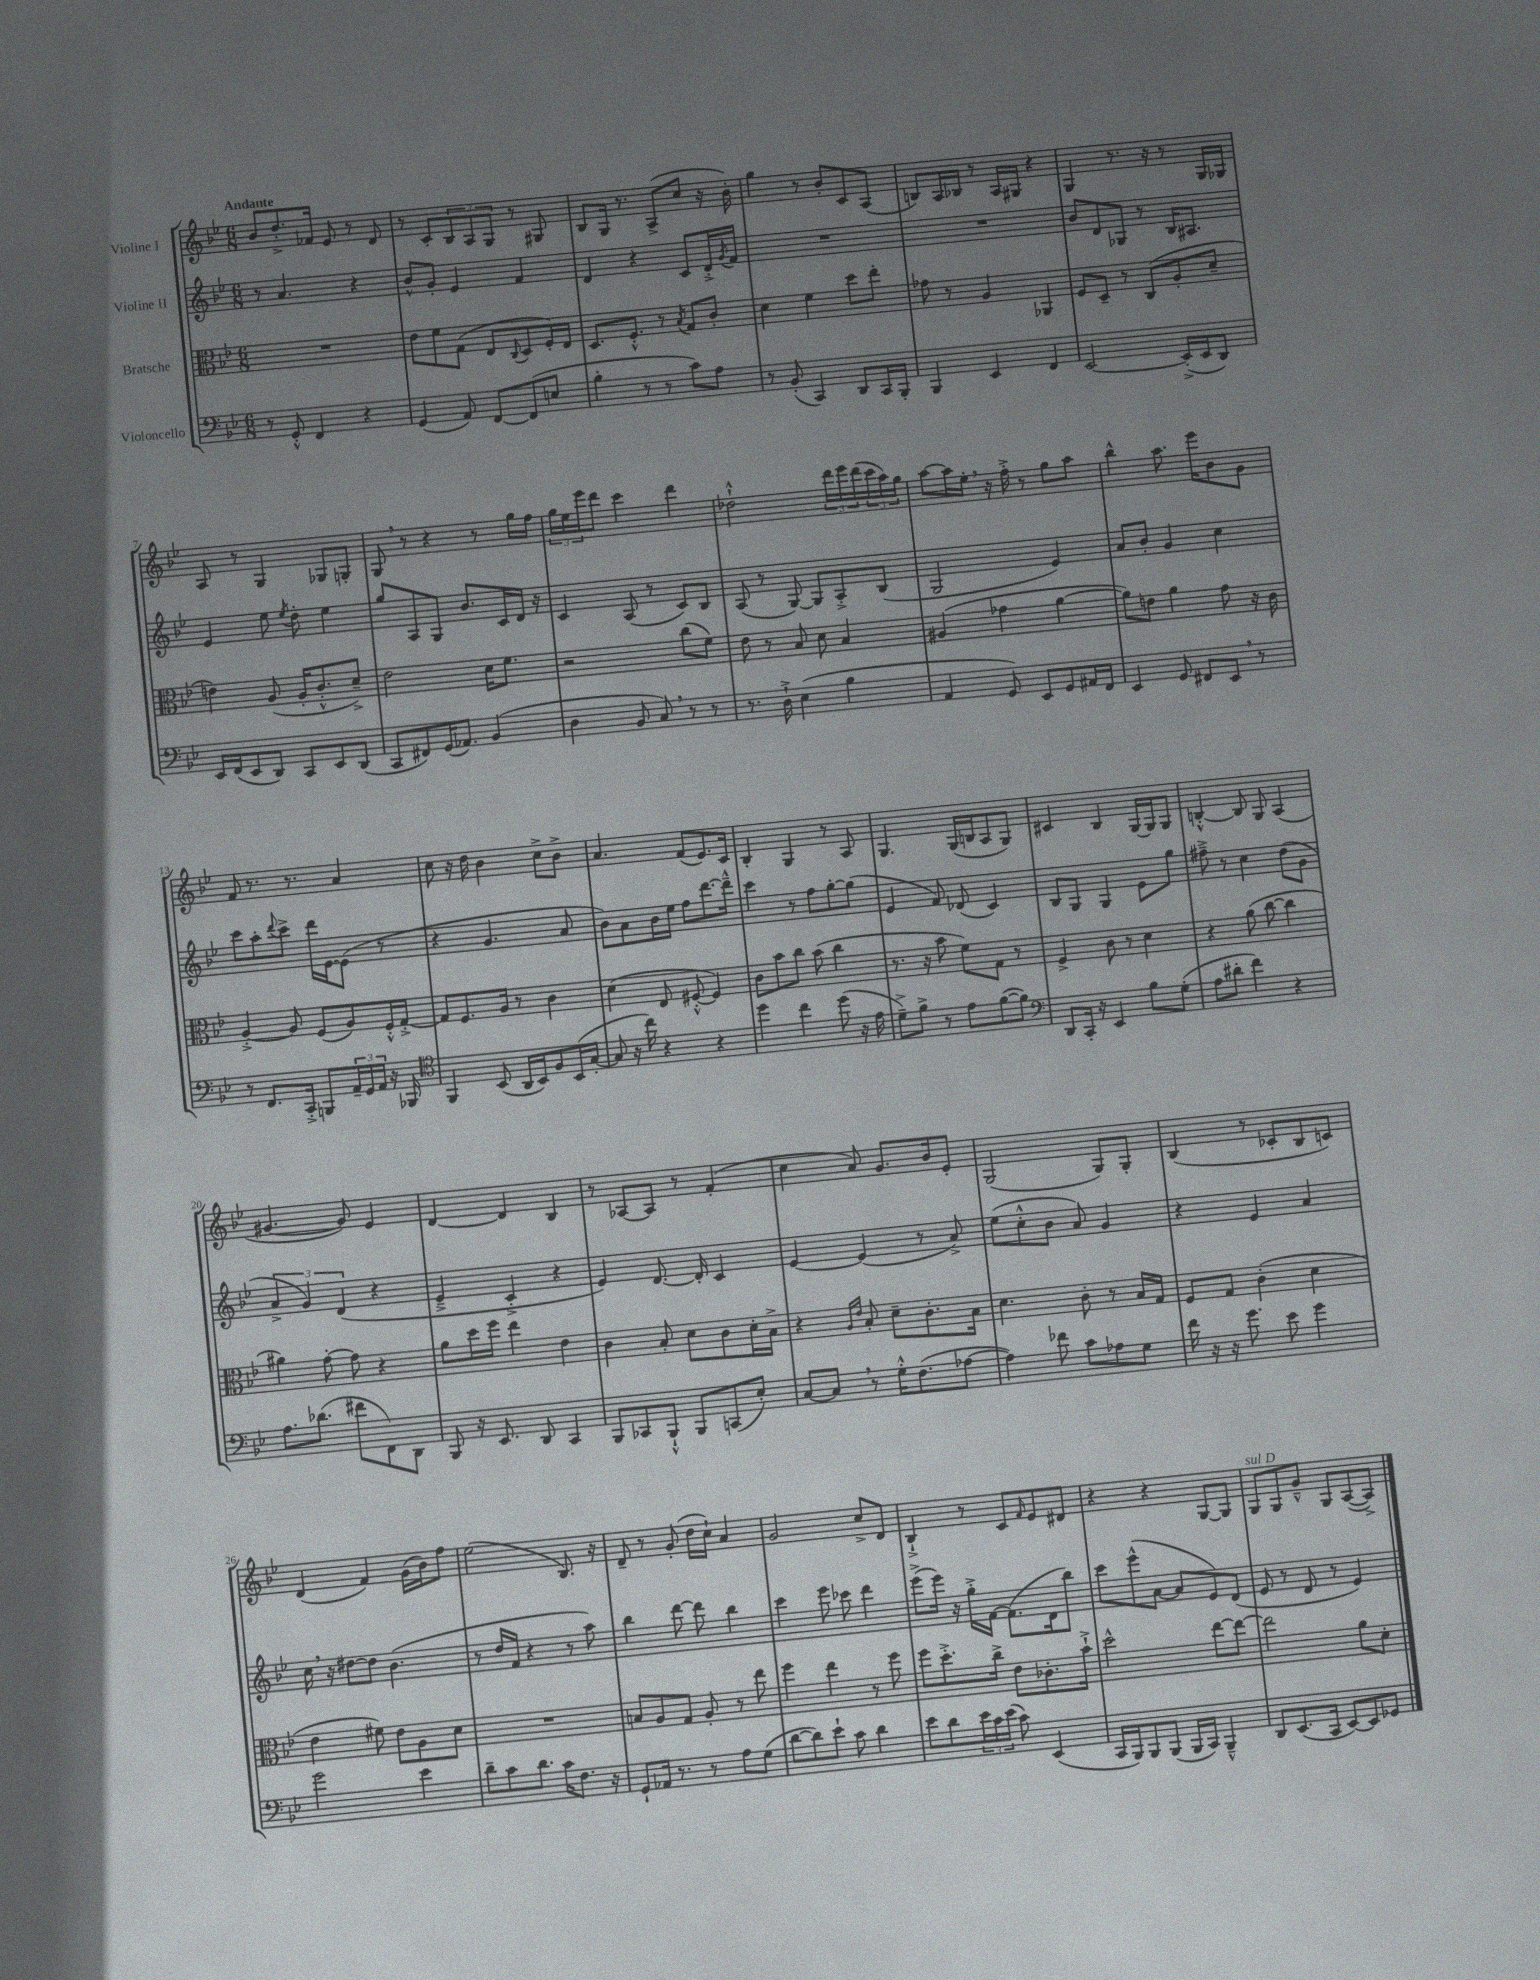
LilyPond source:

<<
\new StaffGroup <<
\new Staff = "s0" \with { instrumentName = "Violine I" } {
    \clef treble \key bes \major \numericTimeSignature \time 6/8 \tempo "Andante"
    bes'8 d''8.-.-> fes'16 ees'8 r8 d'8 |
    r8 c'8-. \tuplet 3/2 { bes8 a8 g8 } r8 gis8 |
    bes8 g16 r8. a8->( c''8 r16 bes'16-.) |
    g''4 r8 bes'8-. c'8 a8( |
    b8) a16 bes16 r8 a16 gis16 r4 |
    g4 r8. r16 r8 g16 ges16 |
    a8 r8 g4 ges8 g8-. |
    g8 \breathe r8 r4 r8 g''16 f''16 |
    \tuplet 3/2 { g''16 ees''16 ees'''16 } d'''8 c'''4 d'''4 |
    des''2-!-^ \tuplet 3/2 { d'''16 ees'''16 d'''16( } \tuplet 3/2 { c'''16 a''16) g''16 } |
    a''8~ a''16 ees''16-. \breathe r16 f''16-.-> r8 g''8 a''8 |
    bes''4-^ a''8. ees'''16 bes'8 g'8 |
    f'8 r8. r8. a'4 |
    c''8 r16 d''16 bes'4 c''8-> bes'8-> |
    a'4. f'8( ees'8.) c'16 |
    bes4-. g4 r8 a8 |
    g4. g16( b16 a8 g8) |
    cis'4 bes4 g16~ g16 g8 |
    b4~-.-^ b8 g8 a4( |
    gis'4.~ gis'8) ees'4 |
    d'4~ d'4 bes4 |
    r8 aes8~ aes8 r8 f'4-.( |
    c''4 a'8) g'8. bes'16 ees'8-. |
    g2( g8) g8-. |
    bes4( r8 ces'8-. bes8 c'8) |
    d'4( f'4) g'16( bes'16) f''8 |
    ees''2( bes8.) r16 |
    d'8-- r8 g'8-.( d''16 c''16-!) a'4 |
    g'2 c''8-> d'8 |
    bes4-!-> r8 c'8 \grace { f'16 } ees'8 dis'8 |
    r4 r4 g8~ g8 |
    g8^\markup { \italic "sul D" } g8 g'8---^ g8 a8~( a8->) \bar "|." |
}
\new Staff = "s1" \with { instrumentName = "Violine II" } {
    \clef treble \key bes \major \numericTimeSignature \time 6/8
    r8 a'4. r4 |
    bes'8-^ g'8-. ees'4 f'4 |
    d'4 r4 c'8 d'16-.-> \acciaccatura { g'8 } f'16 |
    R2. |
    R2. |
    bes'8 d'8 ges8 r8 bes16 ais8. |
    ees'4 ees''8 \acciaccatura { ees''8 } d''8-. ees''4 |
    g''8 a8 g8 bes'8. c'16 d'16 r16 |
    c'4 a8( r8 c'8) bes8 |
    a8( r8 g8~) g8 a8-.-> bes8( |
    g2 ees'4) |
    a'8 bes'8-. g'4 c''4 |
    c'''8 a''8-. \appoggiatura { d'''8 } c'''8-> d'''16 ees'16~ ees'8( r8 |
    r4 g'4. a'8 |
    bes'8) a'8 bes'16 ees''16 f''8 d'''8.~ d'''16---^ |
    c'''4 r8 f''8 g''8~-. g''8( |
    ees'4 f'8) des'8( c'4) |
    bes8 g8 g4 ees'8 g''8 |
    fis''8---> r8 c''4 d''8( g'8 |
    \tuplet 3/2 { a'4-> g'4) d'4( } r4 |
    ees'4---> c'4-.-> r4 |
    ees'4) d'8.~ d'16-. c'4 |
    ees'4~ ees'4( r8 a'8->) |
    ees''8( c''8-.-^ bes'8 a'8) g'4 |
    r4 ees'4 a'4 |
    c''16 \breathe r16 dis''8~ dis''8 bes'4.( |
    r8 d''16 f'16 r4 r8 a''8) |
    bes''4 d'''8~ d'''8 bes''4 |
    c'''4 ees'''8 ces'''8 d'''4 |
    ees'''8->( ees'''16) r16 g''16-.-> f'16~ f'8.( d'16 bes''8) |
    c'''8 ees'''8-^( a'8~ a'8 ees'8) d'8( |
    ees'8 r8 d'8 r8 ees'4) \bar "|." |
}
\new Staff = "s2" \with { instrumentName = "Bratsche" } {
    \clef alto \key bes \major \numericTimeSignature \time 6/8
    R2. |
    ees'8 f'8 g8( ees8 \appoggiatura { c8 } d8 f16-.) ees16 |
    d8. f8.-.-^ r8 \acciaccatura { bes8 } g8 c'8-. |
    d'4 f'4 d''8 ees''8-. |
    ges'8 r8 a4 aes,4 |
    f8 d8-- r8 c8( a8-. d'8-- |
    e'4) a8( a16-. c'8.-.-^ d'8--->) |
    ees'2 d'16 f'8. |
    r2 c''8( f'8) |
    ees'8 r8 bes8 d'8 bes4 |
    ais4( ges'4 a'4~ |
    a'8) e'8 a'4 g'8 r16 c'16 |
    a4~-.-> a8 f8( a8) f16-.-^ g16~-.-> |
    g8 f8. a16 r8 c'4 |
    d'4( ees8 fis8~-.-^ fis4) |
    c'8 bes'8 c''8 bes'8( c''4 |
    r8. r16 bes'8 f'8) g8 r8 |
    f4-> c'8 r8 d'4 |
    r4 a'8( c''8~ c''4 |
    ais'4) g'8~-. g'8 r4 |
    a'8 d''16 f''16 ees''4 ees'4 |
    c'4 bes8-. d'8 c'8 d'16-. bes16-> |
    r4 \grace { a16 ees'16 } bes8-. d'8-- c'8.-. bes16 |
    d'4. c'8-. r8 bes16 g16 |
    f8 g8 c'4-.( d'4 |
    ees'4 fis'8) ees'8 a8 d'8 |
    R2. |
    b8 a8 g8 a8-. r8 ees''8 |
    f''4 ees''4 r8 f''8 |
    f''8 d''8.-.-> c''16-> ees'8 ces'8.-. bes'16-!-> |
    d''2-^ ees''8~ ees''8~ |
    ees''2 a'8 d'8-. \bar "|." |
}
\new Staff = "s3" \with { instrumentName = "Violoncello" } {
    \clef bass \key bes \major \numericTimeSignature \time 6/8
    r8 g,8-.-^ f,4 r4 |
    g,4( a,8) f,8~ f,8( e8 |
    bes4-. r8 r8 c'8) a8 |
    r8 bes,8-.( c,4) d,8 c,16 bes,,16-. |
    bes,,4 ees,4 f,4 |
    ees,2~ ees,16-.->( ees,16 d,8) |
    ees,16 f,16( ees,8 d,8) c,8 ees,8 d,8( |
    c,8 fis,8) g,16( aes,8.) bes,4( |
    d4 bes,8 c8) \breathe r8 r8 |
    r8. d16-!-> ees4( bes4 |
    a,4 g,8) ees,8 g,8 ais,16 f,16 |
    ees,4 g,8 fis,8 ees,8 \breathe r8 |
    r8 f,8. c,16-.-> b,,8 \tuplet 3/2 { a,16-- g,16 a,16 } r16 bes,,16 |
    \clef tenor f,4 bes,8( a,16 bes,16) f8 bes,16( g16~-. |
    g8 r16 c''16) r4 r4 |
    d''4 c''4 d''8( r16 ees'16 |
    d'8--->) f'8-> r8 ees'8 f'8~( f'8) |
    \clef bass d,8 c,16-. r16 ees,4 bes8 g8-.( |
    a8 dis'8-. f'4) r4 |
    a8. des'8.( fis'8 f,8) d,8 |
    bes,,8 r16 ees,8. d,8 c,4 |
    bes,,8 ces,8 bes,,8-!-^ bes,,8 c,8( ees8-.) |
    c8~ c8 \breathe r8 g16-.-^ f8.( aes8~ |
    aes4) fes'8 c'8 aes8 g8 |
    f'16 r16 r16 g'8. ees'8 g'4 |
    g'2 ees'4 |
    d'8-- c'8 d'8. c'16 f8. r16 |
    g,8-! aes,16 r8. r8 a8 g8( |
    d'8~ d'8) ees'8-! c'8 d'4 |
    ees'8 d'8 \tuplet 3/2 { ees'16 c'16 ees'16( } c'8) ees,4( |
    c,16 bes,,16) bes,,8 bes,,8( bes,,16 c,16) bes,,4---^ |
    d,8 ees,8.( c,16 ees,8~) ees,8 ges,8 \bar "|." |
}
>>
>>
